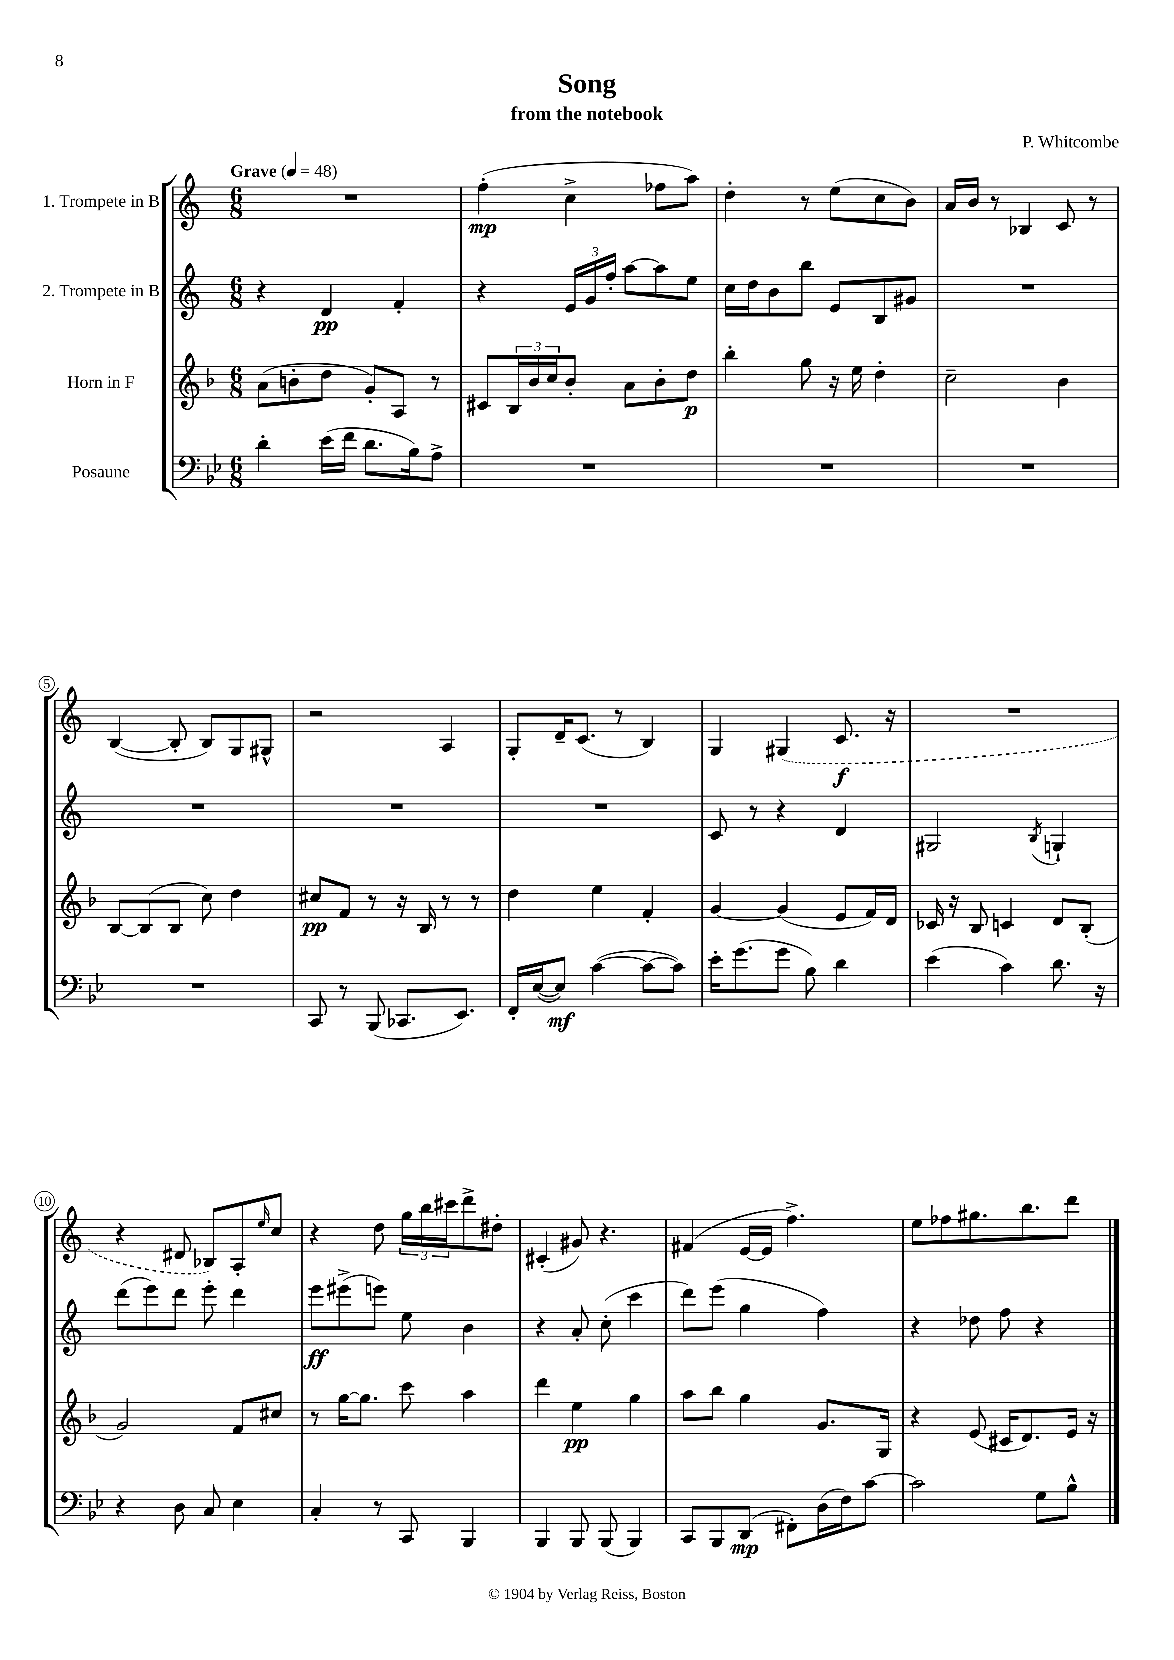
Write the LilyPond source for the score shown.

\header { title = "Song" composer = "P. Whitcombe" subtitle = "from the notebook" }
<<
\new StaffGroup <<
\new Staff = "s0" \with { instrumentName = "1. Trompete in B" } {
    \clef treble \key c \major \numericTimeSignature \time 6/8 \tempo "Grave" 4 = 48
    R2. |
    f''4-.\mp( c''4-> fes''8 a''8) |
    d''4-. r8 e''8( c''8 b'8) |
    a'16 b'16 r8 bes4 c'8 r8 |
    b4~( b8-. b8) g8 gis8-^ |
    r2 a4 |
    g8-. d'16-- c'8.( r8 b4) |
    g4 \once \slurDashed gis4( c'8.\f r16 |
    R2. |
    r4 dis'8 bes8) a8-. \grace { e''16 } c''8 |
    r4 d''8 \tuplet 3/2 { g''16 b''16 cis'''16 } d'''8-> dis''8-. |
    cis'4-.( gis'8) r4. |
    fis'4( e'16~ e'16 f''4.->) |
    e''8 fes''8 gis''8. b''8. d'''8 \bar "|." |
}
\new Staff = "s1" \with { instrumentName = "2. Trompete in B" } {
    \clef treble \key c \major \numericTimeSignature \time 6/8
    r4 d'4\pp f'4-. |
    r4 \tuplet 3/2 { e'16 g'16 f''16-. } a''8~ a''8 e''8 |
    c''16 d''16 b'8 b''8 e'8 b8 gis'8 |
    R2. |
    R2. |
    R2. |
    R2. |
    c'8 r8 r4 d'4 |
    gis2 \acciaccatura { b8 } g4-! |
    d'''8( e'''8) d'''8 e'''8-. d'''4 |
    e'''8\ff eis'''8->( e'''8) e''8 b'4 |
    r4 a'8-. c''8-.( c'''4 |
    d'''8) e'''8( g''4 f''4) |
    r4 des''8 f''8 r4 \bar "|." |
}
\new Staff = "s2" \with { instrumentName = "Horn in F" } {
    \clef treble \key f \major \numericTimeSignature \time 6/8
    a'8( b'8-. d''8 g'8-.) a8 r8 |
    cis'8 \tuplet 3/2 { bes16 bes'16 c''16 } bes'8-. a'8 bes'8-. d''8\p |
    bes''4-. g''8 r16 e''16 d''4-. |
    c''2-- bes'4 |
    bes8~ bes8( bes8 c''8) d''4 |
    cis''8\pp f'8 r8 r16 bes16 r8 r8 |
    d''4 e''4 f'4-. |
    g'4~ g'4( e'8 f'16) d'16 |
    ces'16 r16 bes8 c'4 d'8 bes8-.( |
    g'2) f'8 cis''8 |
    r8 g''16~ g''8. c'''8 a''4 |
    d'''4 e''4\pp g''4 |
    a''8 bes''8 g''4 g'8. g16 |
    r4 e'8( cis'16 d'8.) e'16 r16 \bar "|." |
}
\new Staff = "s3" \with { instrumentName = "Posaune" } {
    \clef bass \key bes \major \numericTimeSignature \time 6/8
    d'4-. ees'16( f'16 d'8. bes16) a8-> |
    R2. |
    R2. |
    R2. |
    R2. |
    c,8 r8 bes,,8( ces,8. ees,8.) |
    f,16-. ees16~( ees8\mf) c'4~( c'8~ c'8) |
    ees'16-. g'8.( g'8 bes8) d'4 |
    ees'4( c'4) d'8. r16 |
    r4 d8 c8 ees4 |
    c4-. r8 c,8 bes,,4 |
    bes,,4 bes,,8 bes,,8( bes,,4) |
    c,8 bes,,8 d,8\mp( fis,8-.) d16( f16) c'8~ |
    c'2 g8 bes8-^ \bar "|." |
}
>>
>>
\layout { \context { \Score \override BarNumber.stencil = #(make-stencil-circler 0.1 0.3 ly:text-interface::print) } }
